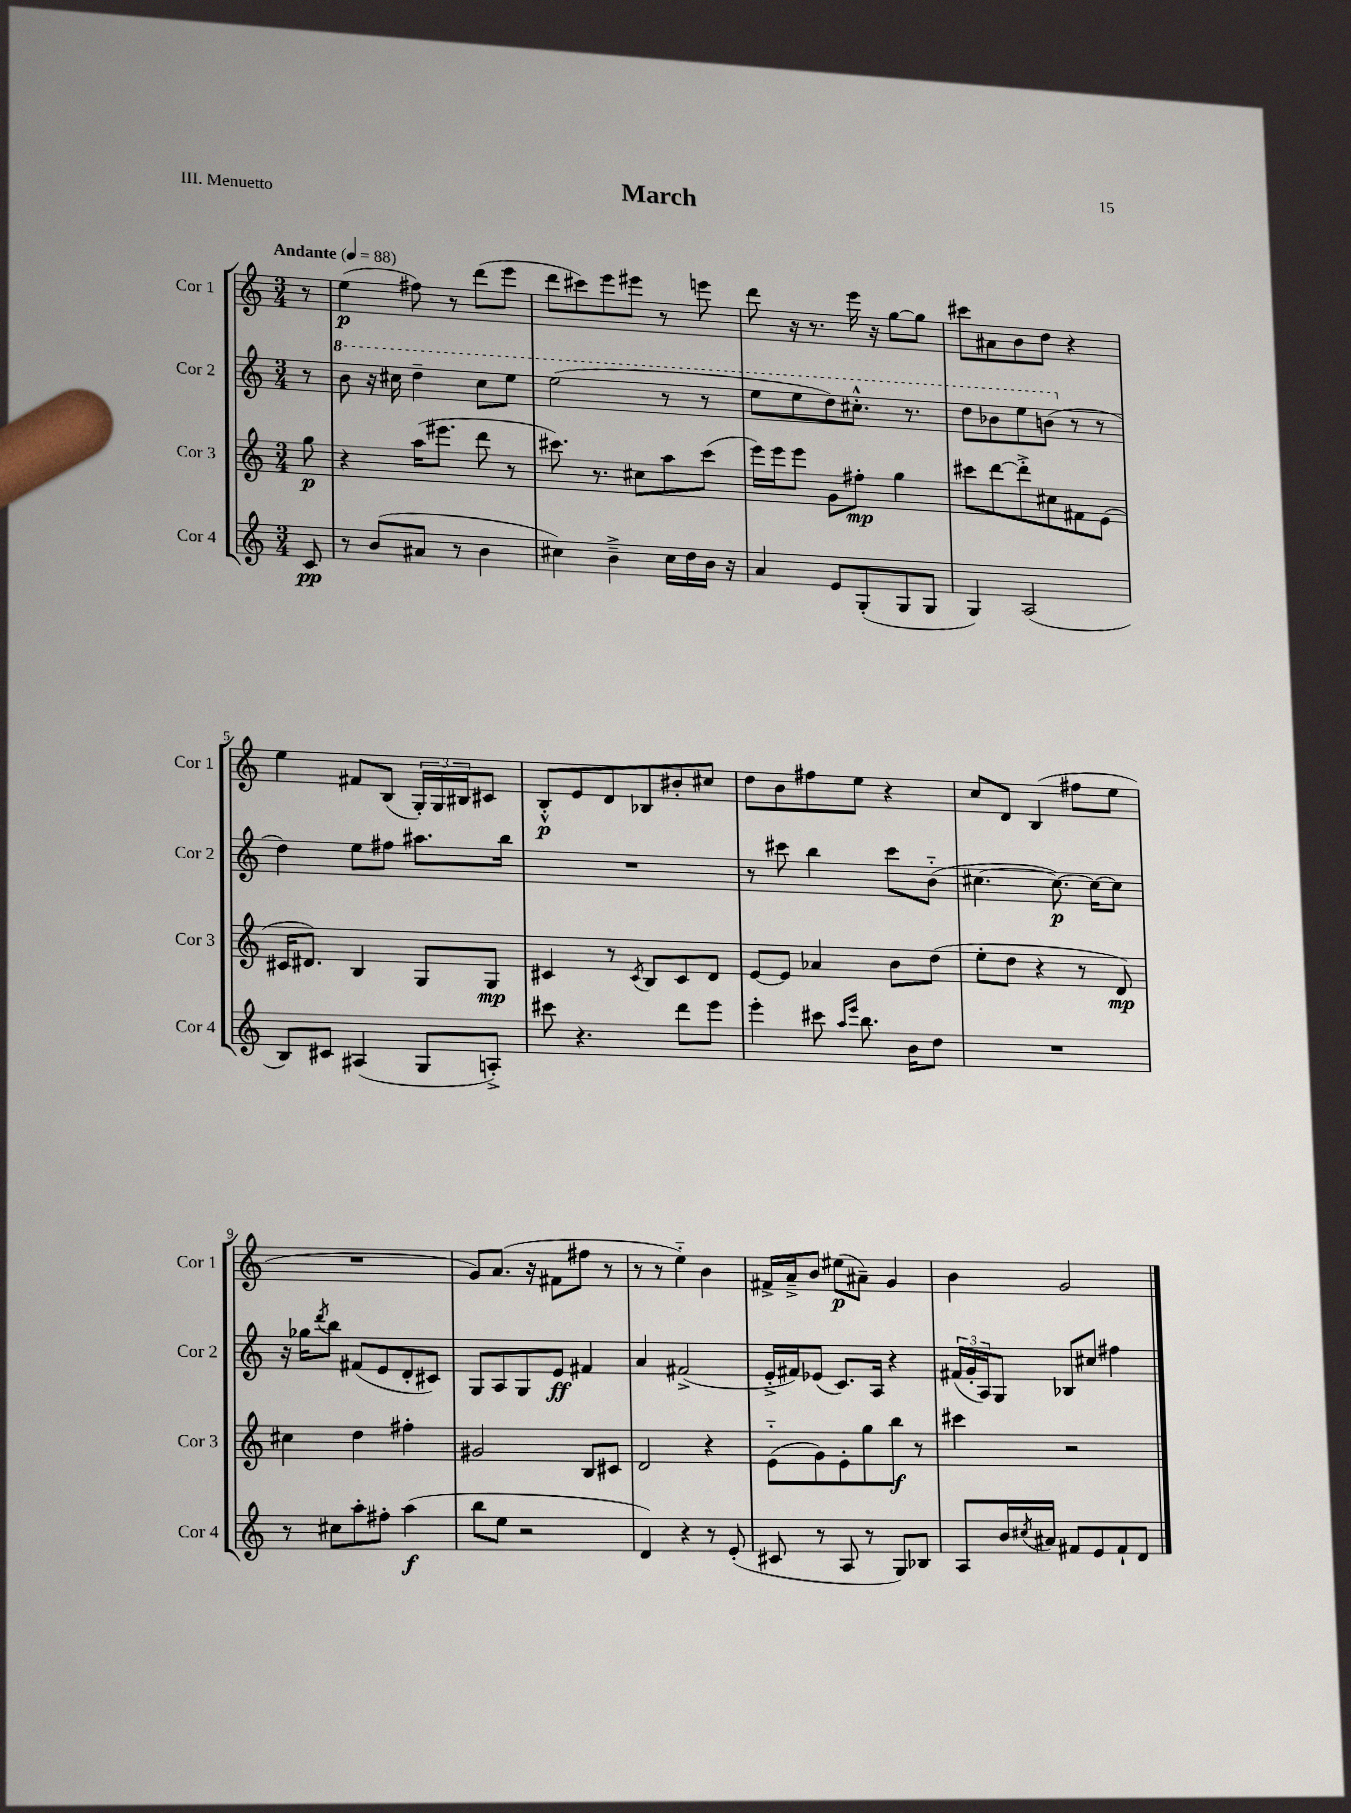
\header { title = "March" piece = "III. Menuetto" }
<<
\new StaffGroup <<
\new Staff = "s0" \with { instrumentName = "Cor 1" shortInstrumentName = "Cor 1" } {
    \clef treble \key c \major \numericTimeSignature \time 3/4 \partial 8 \tempo "Andante" 4 = 88
    r8 |
    e''4\p( fis''8) r8 d'''8( e'''8 |
    d'''8 cis'''8) e'''8 eis'''8 r8 e'''8 |
    d'''8 r16 r8. e'''16 r16 g''8~ g''8 |
    cis'''8 ais'8 b'8 d''8 r4 |
    e''4 fis'8 b8( \tuplet 3/2 { g16-.) g16 bis16 } cis'8 |
    b8-.-^\p e'8 d'8 bes8 bis'8-. cis''8 |
    d''8 b'8 fis''8 e''8 r4 |
    c''8 d'8 b4( fis''8 e''8 |
    R2. |
    g'8) a'8.( r16 fis'8 fis''8 r8 |
    r8 r8 e''4-_) b'4 |
    fis'16-> a'16---> b'8 eis''8\p( ais'8--) g'4 |
    b'4 g'2 \bar "|." |
}
\new Staff = "s1" \with { instrumentName = "Cor 2" shortInstrumentName = "Cor 2" } {
    \clef treble \key c \major \numericTimeSignature \time 3/4 \partial 8
    r8 |
    \ottava #1 b''8 r16 cis'''16 d'''4-- cis'''8 e'''8 |
    e'''2( r8 r8 |
    e'''8 e'''8 d'''8) cis'''8.-.-^ r8. |
    d'''8 bes''8 e'''8 b''8( \ottava #0 r8 r8 |
    d''4) e''8 fis''8 ais''8. b''16 |
    R2. |
    r8 cis'''8 b''4 cis'''8 b'8-_( |
    cis''4.~ cis''8.~\p) cis''16~ cis''8 |
    r16 ges''16 \acciaccatura { d'''8 } b''8 fis'8( e'8 d'8-. cis'8) |
    g8 a8 g8 e'8\ff fis'4 |
    a'4 fis'2->( |
    e'16-.-> fis'16) ees'8( c'8.) a16 r4 |
    \tuplet 3/2 { fis'16( g'16-. a16) } g8 bes8 cis''8 fis''4 \bar "|." |
}
\new Staff = "s2" \with { instrumentName = "Cor 3" shortInstrumentName = "Cor 3" } {
    \clef treble \key c \major \numericTimeSignature \time 3/4 \partial 8
    g''8\p |
    r4 a''16( eis'''8. d'''8 r8 |
    cis'''8.) r8. cis''8 a''8 cis'''8( |
    e'''16) e'''16 e'''8 g'8 fis''8-.\mp g''4 |
    cis'''8 d'''8~ d'''8-.-> cis''8 fis'8 e'8( |
    cis'16 dis'8.) b4 g8 g8\mp |
    cis'4 r8 \acciaccatura { cis'8 } b8 cis'8 d'8 |
    e'8~ e'8 aes'4 b'8 d''8( |
    e''8-. d''8 r4 r8 d'8\mp) |
    cis''4 d''4 fis''4-. |
    gis'2 b8 cis'8 |
    d'2 r4 |
    e'8-_( g'8) e'8-. g''8 b''8\f r8 |
    cis'''4 r2 \bar "|." |
}
\new Staff = "s3" \with { instrumentName = "Cor 4" shortInstrumentName = "Cor 4" } {
    \clef treble \key c \major \numericTimeSignature \time 3/4 \partial 8
    c'8\pp |
    r8 b'8( ais'8 r8 b'4 |
    cis''4) b'4---> cis''16 d''16 b'16 r16 |
    a'4 e'8 g8-.( g8 g8 |
    g4) a2( |
    b8) cis'8 ais4( g8 a8-.->) |
    cis'''8 r4. d'''8 e'''8 |
    e'''4-. cis'''8 \grace { a''16 e'''16 } b''8. b'16 d''8 |
    R2. |
    r8 cis''8 a''8-. fis''8-. a''4\f( |
    b''8 e''8 r2 |
    d'4) r4 r8 e'8-.( |
    cis'8 r8 a8 r8 g8) bes8 |
    a8 b'16 \acciaccatura { cis''8 } ais'16 fis'8 e'8 fis'8-! d'8 \bar "|." |
}
>>
>>
